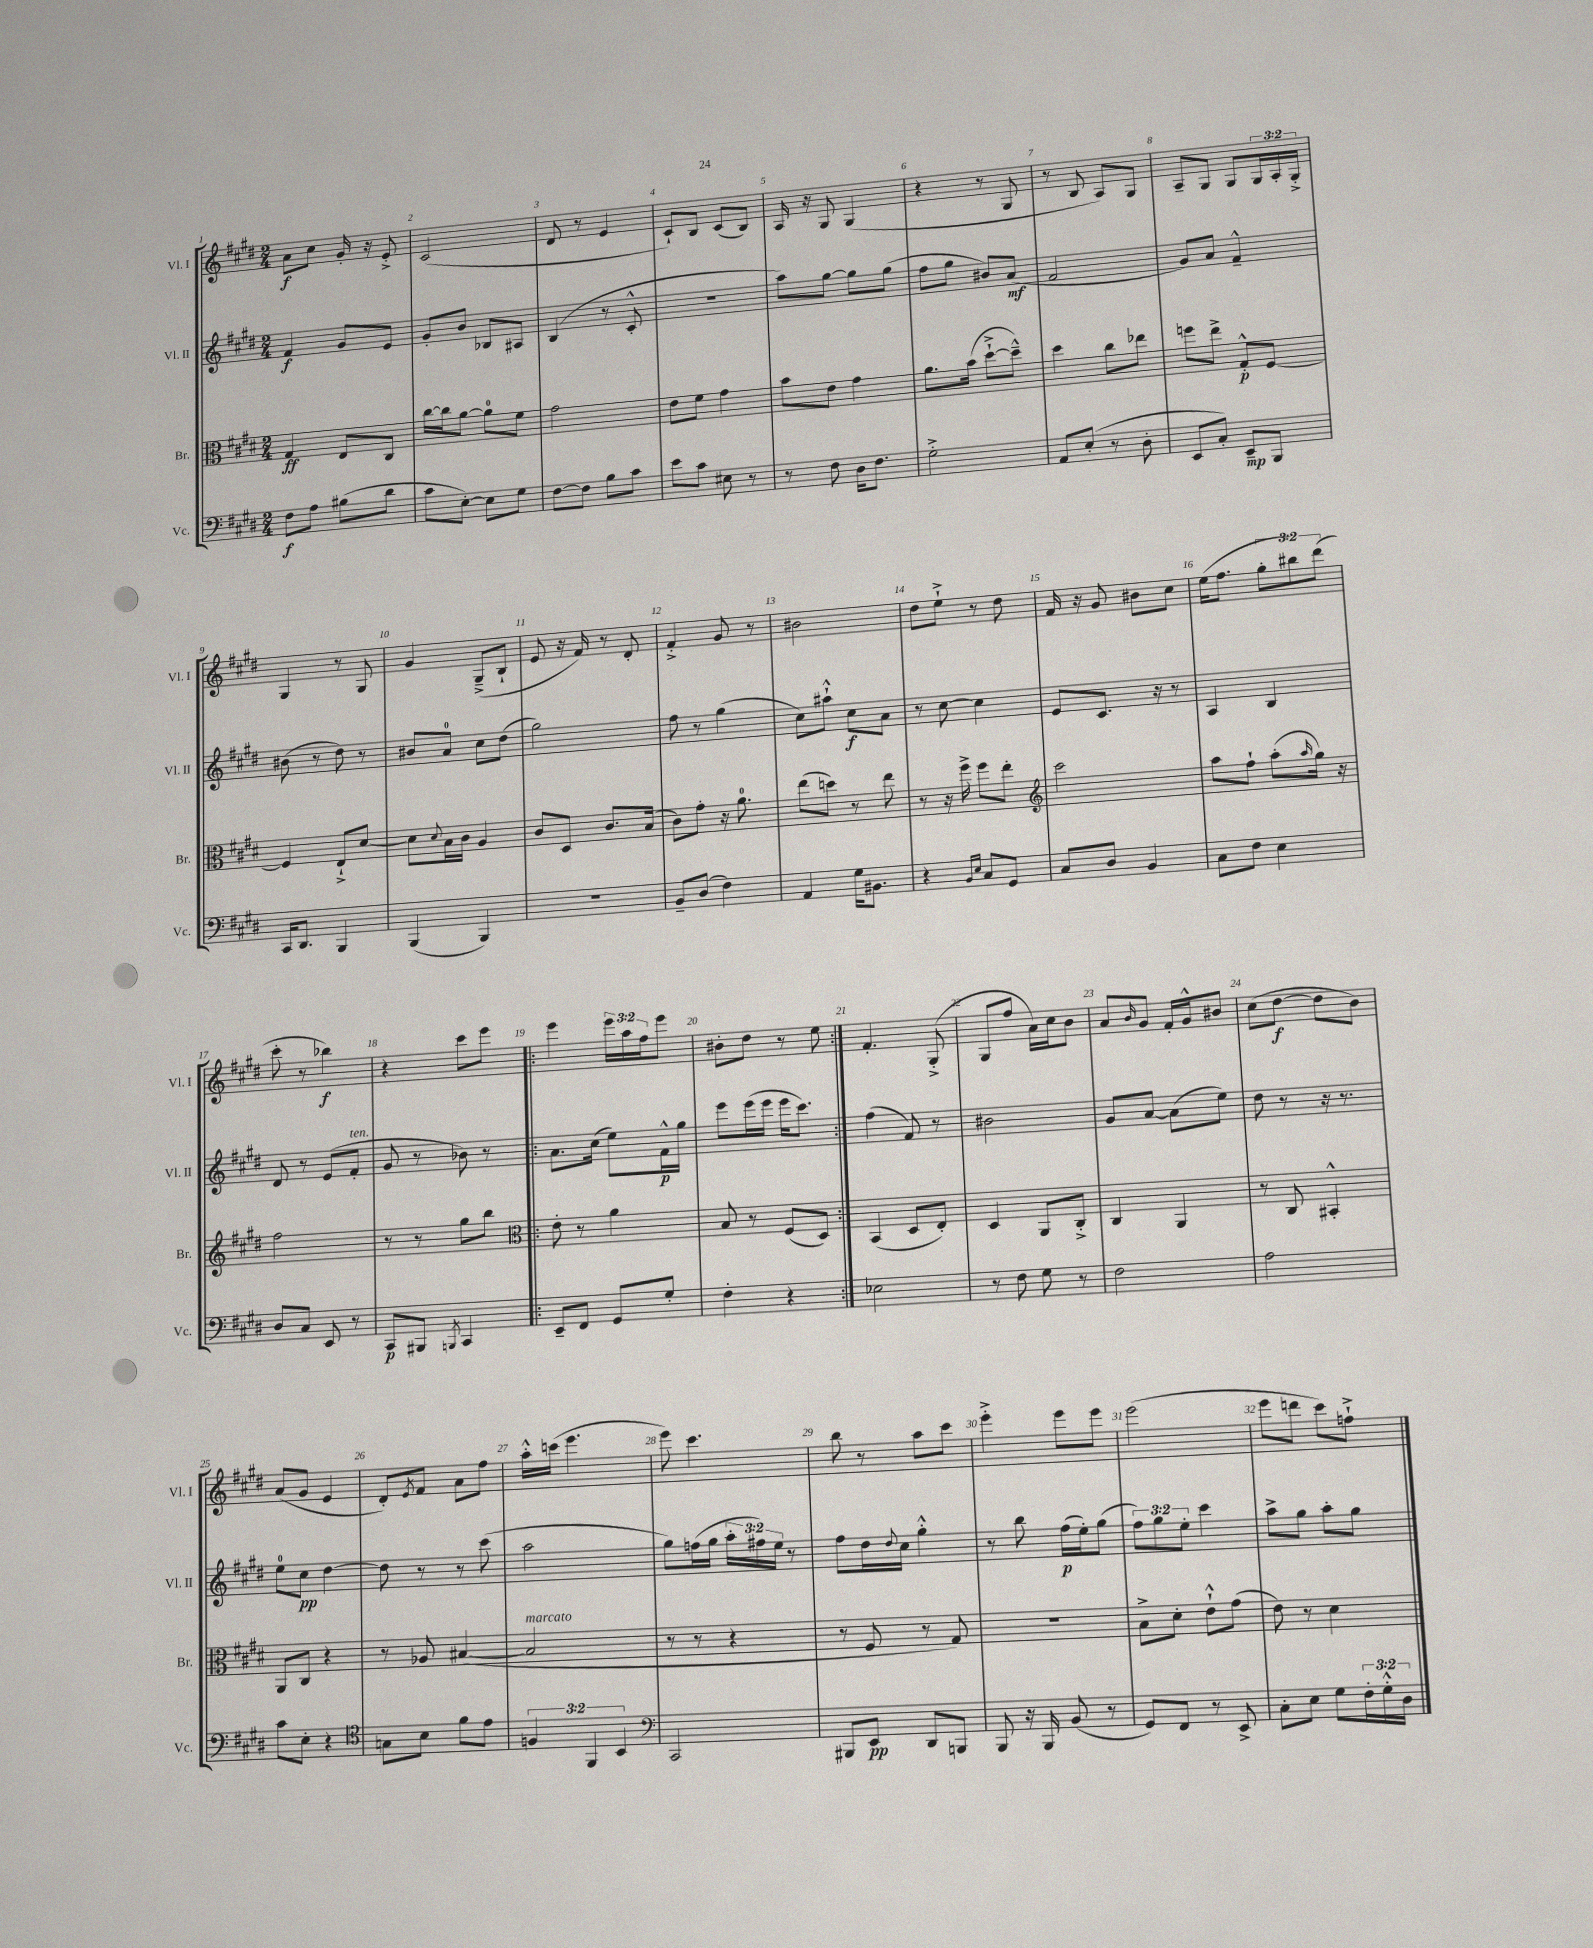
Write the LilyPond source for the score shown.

<<
\new StaffGroup <<
\new Staff = "s0" \with { instrumentName = "Vl. I" shortInstrumentName = "Vl. I" } {
    \clef treble \key e \major \numericTimeSignature \time 2/4 \override Staff.TupletNumber.text = #tuplet-number::calc-fraction-text
    a'8\f cis''8 gis'16-. r16 e'8-.-> |
    cis'2( |
    dis'8 r8 e'4 |
    cis'8-!) b8 cis'8( b8) |
    a16 r16 gis8 gis4( |
    r4 r8 gis8 |
    r8 b8 a8) gis8 |
    a8-- gis8 gis8 \tuplet 3/2 { gis16 a16-. gis16-.-> } |
    gis4 r8 gis8 |
    gis'4 gis8--->( b8-! |
    e'8 r16 fis'16) r8 dis'8-. |
    fis'4-.-> gis'8 r8 |
    bis'2 |
    dis''8 e''8-!-> r8 dis''8 |
    fis'16 r16 gis'8 bis'8 cis''8 |
    e''16( fis''8. \tuplet 3/2 { gis''8-. bis''8) dis'''8( } |
    cis'''8-. r8 bes''4\f) |
    r4 cis'''8 e'''8 |
    \repeat volta 2 { e'''4 \tuplet 3/2 { e'''16 a''16 fis''16 } e'''8 |
    bis'8-. dis''8 r8 e''8 | }
    fis'4.-. gis8-.->( |
    gis8 fis''8 a'16) cis''16 b'8 |
    a'8 \grace { b'16 } gis'8 fis'16-. gis'16-^ bis'8 |
    cis''8( dis''8~\f dis''8 b'8) |
    a'8( gis'8 e'4 |
    dis'8-.) \acciaccatura { e'8 } fis'8 a'8 fis''8 |
    a''16-.-^ c'''16( e'''4. |
    e'''8) cis'''4. |
    b''8 r8 a''8 cis'''8 |
    e'''4-.-> e'''8 e'''8 |
    e'''2( |
    e'''8 d'''8 cis'''8) f''8-!-> \bar "|." |
}
\new Staff = "s1" \with { instrumentName = "Vl. II" shortInstrumentName = "Vl. II" } {
    \clef treble \key e \major \numericTimeSignature \time 2/4 \override Staff.TupletNumber.text = #tuplet-number::calc-fraction-text
    fis'4\f gis'8 e'8 |
    gis'8-. b'8 bes8 ais8 |
    b4( r8 cis'8-.-^ |
    R2 |
    a''8) gis''8~ gis''8 gis''8( |
    fis''8 gis''8 bis'8) a'8\mf( |
    fis'2 |
    gis'8) a'8 fis'4---^ |
    bis'8( r8 dis''8) r8 |
    bis'8 a'8-0 cis''8 dis''8( |
    gis''2) |
    fis''8 r8 gis''4( |
    cis''8) ais''8-!-^ cis''8\f a'8 |
    r8 cis''8~ cis''4 |
    e'8 cis'8. r16 r8 |
    a4 b4 |
    dis'8 r8 e'8( fis'8-.^\markup { \italic "ten." } |
    gis'8 r8 bes'8) r8 |
    \repeat volta 2 { a'8. cis''16( e''8) fis'16-^\p gis''16 |
    e'''8 e'''16( e'''16 e'''16 cis'''8.) | }
    fis''4( fis'8) r8 |
    bis'2 |
    gis'8 a'8~ a'8( e''8) |
    dis''8 r8 r16 r8. |
    e''8-0 cis''8\pp dis''4~ |
    dis''8 r8 r8 cis'''8( |
    a''2 |
    gis''8) f''16( gis''16 \tuplet 3/2 { a''16-. fis''16) e''16 } r8 |
    fis''8 dis''16 \appoggiatura { dis''8 } cis''16 gis''4-.-^ |
    r8 b''8 fis''16\p( e''16-.) gis''8( |
    \tuplet 3/2 { fis''8) gis''8 e''8-. } cis'''4 |
    a''8-> gis''8 a''8-. gis''8 \bar "|." |
}
\new Staff = "s2" \with { instrumentName = "Br." shortInstrumentName = "Br." } {
    \clef alto \key e \major \numericTimeSignature \time 2/4
    gis4\ff e8 cis8 |
    cis''16~ cis''16 a'8~ a'8-0 fis'8 |
    gis'2 |
    e'8 fis'8 gis'4 |
    b'8 e'8 gis'4 |
    a'8. b'16( dis''8~-!-> dis''8---^) |
    dis''4 cis''8 ees''8 |
    f''8 e''8-> gis8-.-^\p fis8~ |
    fis4 e8-!-> dis'8~ |
    dis'8 \appoggiatura { dis'8 } b16 cis'16 a4 |
    cis'8 dis8 cis'8. b16( |
    cis'8) gis'8-. r16 a'8.-0 |
    e''8( d''8) r8 e''8 |
    r8 r16 fis''16-> fis''8 e''8-. |
    \clef treble cis'''2 |
    a''8 fis''8-! a''8-.( \grace { a''16 } gis''16) r16 |
    fis''2 |
    r8 r8 gis''8 b''8 |
    \repeat volta 2 { \clef alto e'8-. r8 a'4 |
    b8 r8 fis8( dis8) | }
    b,4( dis8 e8-.) |
    dis4 a,8 cis8-.-> |
    cis4 a,4 |
    r8 cis8 bis,4-.-^ |
    a,8 cis8 r4 |
    r8 aes8 bis4~( |
    bis2^\markup { \italic "marcato" } |
    r8 r8 r4 |
    r8 fis8 r8 gis8) |
    R2 |
    b8-> dis'8-. e'8-!-^ gis'8( |
    e'8) r8 dis'4 \bar "|." |
}
\new Staff = "s3" \with { instrumentName = "Vc." shortInstrumentName = "Vc." } {
    \clef bass \key e \major \numericTimeSignature \time 2/4 \override Staff.TupletNumber.text = #tuplet-number::calc-fraction-text
    fis8\f a8 bis8( dis'8 |
    cis'8 e8~-.) e8 gis8 |
    fis8~ fis8 b8 cis'8 |
    e'8 cis'8 eis8 r8 |
    r8 fis8 dis16 fis8. |
    gis2-.-> |
    a,8 e8-.( r8 dis8-. |
    e,8 cis8-.) e,8--\mp b,,8 |
    cis,16 dis,8. b,,4 |
    b,,4( b,,4) |
    R2 |
    b,8-- dis8( fis4) |
    a,4 gis16 bis,8. |
    r4 \grace { b,16 e16 } cis8 gis,8 |
    cis8 dis8 b,4 |
    cis8 fis8 e4 |
    dis8 cis8 e,8 r8 |
    cis,8\p bis,,8 \acciaccatura { b,,8 } cis,4 |
    \repeat volta 2 { e,8-- fis,8 gis,8 gis8-. |
    fis4-. r4 | }
    ees2 |
    r8 fis8 gis8 r8 |
    fis2 |
    a2 |
    cis'8 e8-. r4 |
    \clef tenor g8 b8 fis'8 e'8 |
    \tuplet 3/2 { f4 fis,4 b,4 } |
    \clef bass cis,2 |
    bis,,8 e,8\pp dis,8 b,,8 |
    b,,8 r16 b,,16 b,8( r8 |
    gis,8) fis,8 r8 e,8-> |
    cis8-. e8 gis8 \tuplet 3/2 { fis16-. gis16-.-^ dis16 } \bar "|." |
}
>>
>>
\layout { \context { \Score \override BarNumber.break-visibility = ##(#f #t #t) barNumberVisibility = #all-bar-numbers-visible } }
